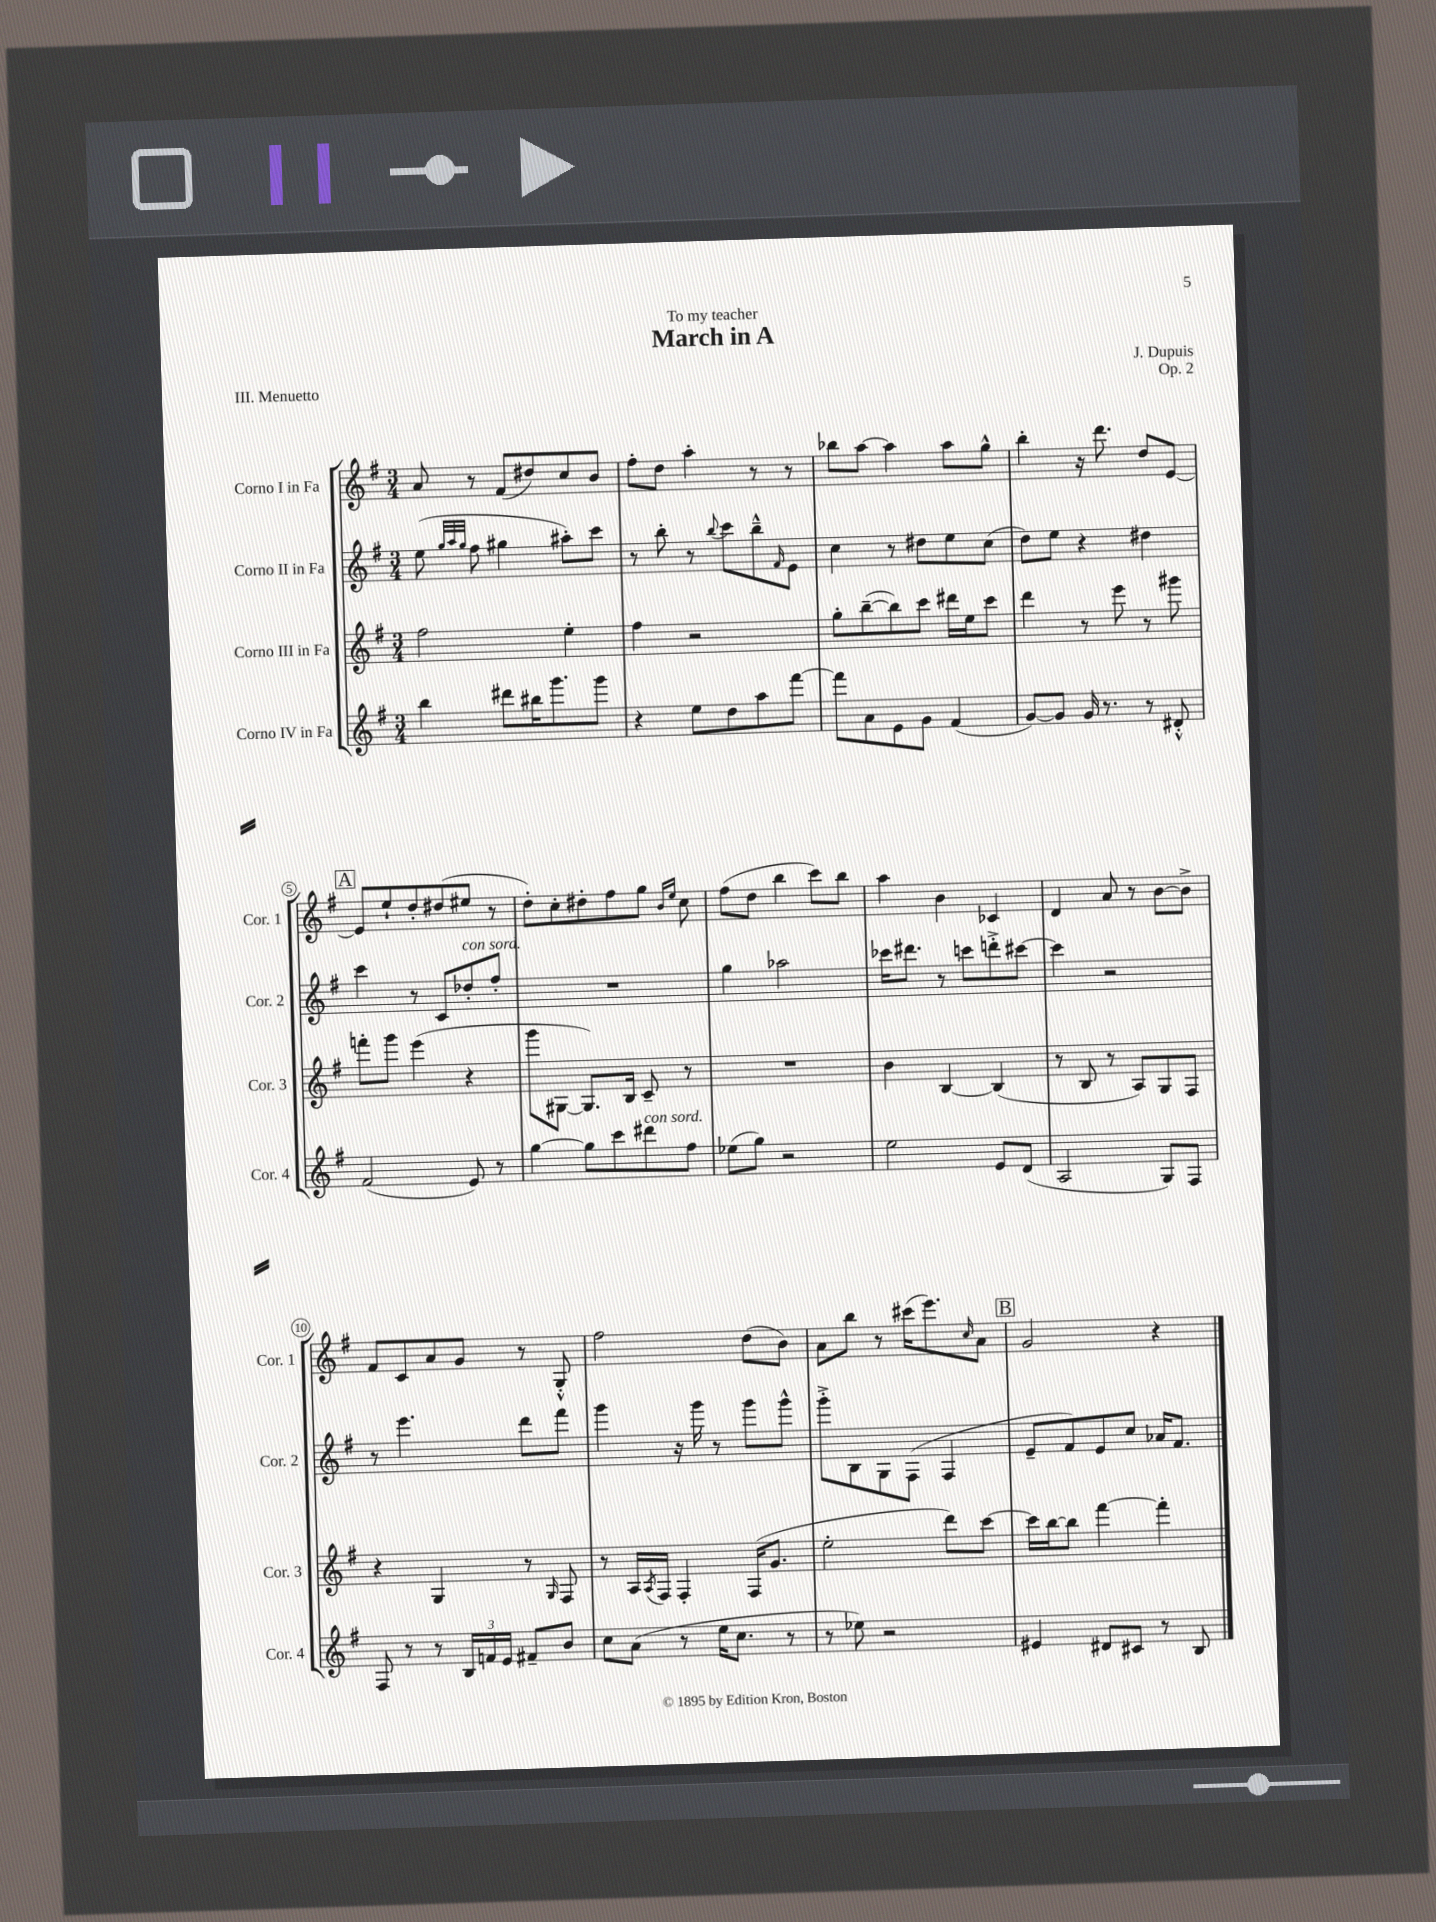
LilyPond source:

\header { title = "March in A" composer = "J. Dupuis" dedication = "To my teacher" opus = "Op. 2" piece = "III. Menuetto" }
<<
\new StaffGroup <<
\new Staff = "s0" \with { instrumentName = "Corno I in Fa" shortInstrumentName = "Cor. 1" } {
    \clef treble \key g \major \numericTimeSignature \time 3/4
    a'8 r8 fis'8( dis''8) c''8 b'8 |
    fis''8-. d''8 a''4-. r8 r8 |
    bes''8 a''8~ a''4 a''8 g''8-^ |
    b''4-. r16 d'''8. d''8 e'8~ |
    \mark \markup { \box "A" } e'8 e''8-! d''8-. dis''8( eis''8 r8 |
    d''8-.) c''8-. dis''8-. fis''8 g''8 \grace { b'16 e''16 } c''8 |
    fis''8( d''8 b''4 c'''8) b''8 |
    a''4 b'4 ces'4 |
    d'4 a'8 r8 b'8~ b'8-> |
    fis'8 c'8 a'8 g'8 r8 g8-.-^ |
    fis''2 d''8( b'8) |
    a'8 b''8 r8 cis'''16( e'''8.) \grace { c''16 } a'8 |
    \mark \markup { \box "B" } g'2 r4 \bar "|." |
}
\new Staff = "s1" \with { instrumentName = "Corno II in Fa" shortInstrumentName = "Cor. 2" } {
    \clef treble \key g \major \numericTimeSignature \time 3/4
    e''8( \grace { g''32 a''32 g''32 } fis''8 gis''4 ais''8-.) c'''8 |
    r8 b''8-. r8 \appoggiatura { b''8 } c'''8 b''8---^ \grace { fis'16 } e'8 |
    c''4 r8 dis''8 e''8 c''8( |
    d''8) e''8 r4 dis''4 |
    \mark \markup { \box "A" } c'''4 r8 c'8 des''8-.^\markup { \italic "con sord." } fis''8-. |
    R2. |
    g''4 aes''2 |
    ces'''16 dis'''8. r8 c'''8 d'''8-.-> cis'''8~ |
    cis'''4 r2 |
    r8 e'''4. d'''8 fis'''8 |
    g'''4 r16 g'''16 r8 g'''8 g'''8-^ |
    g'''8-.-> b8 g8 fis8( fis4 |
    \mark \markup { \box "B" } e'8-- fis'8) e'8 c''8 aes'16 fis'8. \bar "|." |
}
\new Staff = "s2" \with { instrumentName = "Corno III in Fa" shortInstrumentName = "Cor. 3" } {
    \clef treble \key g \major \numericTimeSignature \time 3/4
    fis''2 e''4-. |
    fis''4 r2 |
    g''8-. b''8~--( b''8) c'''8 dis'''16 e''16 c'''8 |
    d'''4 r8 e'''8 r8 gis'''8 |
    \mark \markup { \box "A" } f'''8-. g'''8 e'''4( r4 |
    g'''8 gis8~ gis8.) b16 c'8-- r8 |
    R2. |
    b'4 b4~ b4( |
    r8 b8 r8 a8) g8 fis8 |
    r4 g4 r8 \grace { g16 } fis8 |
    r8 a16 \acciaccatura { a8 } fis16 fis4-. fis16( g'8. |
    e''2-. d'''8) c'''8~ |
    \mark \markup { \box "B" } c'''16 b''16~ b''8 fis'''4~ fis'''4-. \bar "|." |
}
\new Staff = "s3" \with { instrumentName = "Corno IV in Fa" shortInstrumentName = "Cor. 4" } {
    \clef treble \key g \major \numericTimeSignature \time 3/4
    b''4 dis'''8 bis''16 g'''8. g'''8 |
    r4 e''8 d''8 a''8 fis'''8~ |
    fis'''8 a'8 e'8 g'8 fis'4( |
    g'8~) g'8 g'16 r8. r8 dis'8-.-^ |
    \mark \markup { \box "A" } fis'2( e'8) r8 |
    g''4~ g''8 c'''8 dis'''8^\markup { \italic "con sord." } fis''8 |
    ees''8( g''8) r2 |
    e''2 e'8 d'8( |
    a2 g8) fis8 |
    fis8 r8 r8 \tuplet 3/2 { b16 f'16 e'16 } fis'8-- b'8 |
    c''8 a'8( r8 e''16 c''8. r8 |
    r8 ees''8) r2 |
    \mark \markup { \box "B" } eis'4 dis'8 cis'8 r8 b8 \bar "|." |
}
>>
>>
\layout { \context { \Score \override BarNumber.stencil = #(make-stencil-circler 0.1 0.3 ly:text-interface::print) } }
